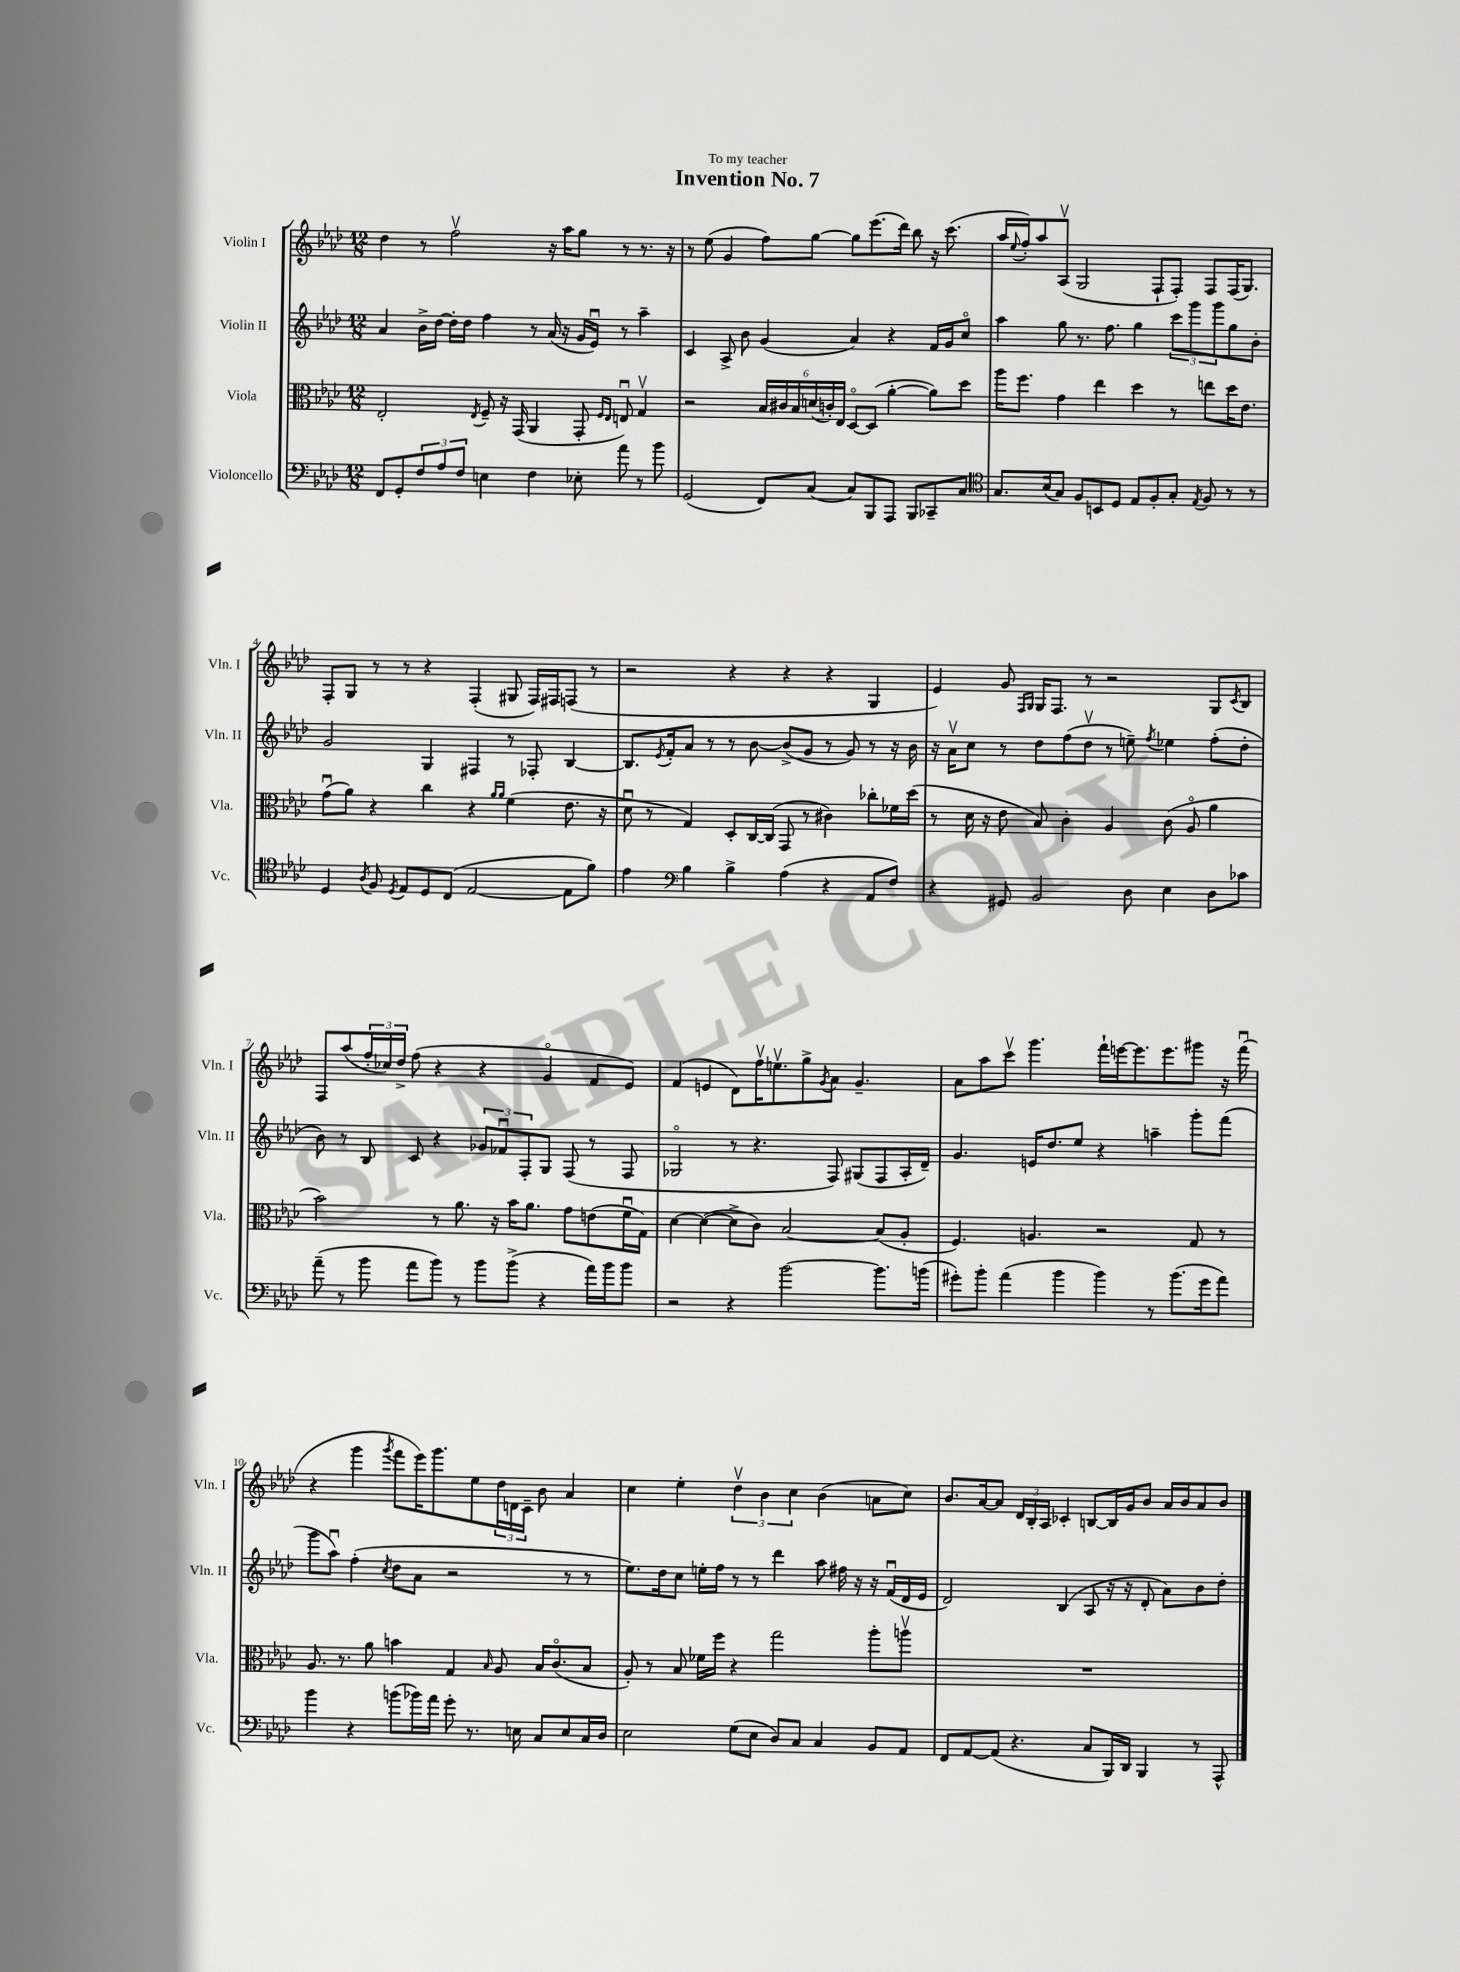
\header { title = "Invention No. 7" dedication = "To my teacher" }
<<
\new StaffGroup <<
\new Staff = "s0" \with { instrumentName = "Violin I" shortInstrumentName = "Vln. I" } {
    \clef treble \key aes \major \numericTimeSignature \time 12/8
    des''4 r8 f''2\upbow r16 aes''16 g''8 r8 r8. r16 |
    r8 ees''8( g'4 f''8) g''8~ g''8 ees'''8.( des'''16) bes''8 r16 c'''8.( |
    aes''16 \appoggiatura { ees''8 } f''16-.) aes''8 aes8\upbow( g2 f8-! f8-.) f8 f16( g8.) |
    f8-. g8 r8 r8 r4 f4-.( gis8 f16) fis16 f8( r8 |
    r2 r4 r4 r4 g4 |
    ees'4) g'8 \grace { f16 g16 } g16 f8. r8 r2 g8 \acciaccatura { c'8 } bes8 |
    f8 aes''8( \tuplet 3/2 { f''16-. ces''16) des''16-> } f''8( r4 r4 g'4\flageolet f'8 ees'8) |
    f'4( e'4 des'8) f''16\upbow e''8.\upbow g''8-> \acciaccatura { g'8 } aes'8 g'4.-- |
    aes'8 aes''8 c'''8\upbow g'''4. f'''16-! e'''16~ e'''8. e'''8. gis'''8 r16 f'''16\downbow( |
    r4 g'''4 \acciaccatura { g'''8 } f'''8 ees'''16) g'''8. ees''8 \tuplet 3/2 { des''16 d'16 c'16-- } bes'8 aes'4 |
    c''4 ees''4-. \tuplet 3/2 { des''4\upbow bes'4 c''4 } bes'4( a'8 c''8) |
    bes'8. aes'16~ aes'8 \tuplet 3/2 { des'16 bes16-. aes16 } ces'4-. b8~ b16 g'16 bes'8 aes'16 bes'16 aes'8 bes'8 \bar "|." |
}
\new Staff = "s1" \with { instrumentName = "Violin II" shortInstrumentName = "Vln. II" } {
    \clef treble \key aes \major \numericTimeSignature \time 12/8
    aes'4 bes'16-> des''16~ des''16-. des''16 f''4 r8 aes'16( r16 g'16 ees'16\downbow) r8 aes''4-- |
    c'4 aes8-> bes'8 g'4( aes'4) r4 f'16 g'16 c''8\flageolet |
    aes''4 g''8 r8. f''8. g''4 \tuplet 3/2 { c'''8 g'''8 g'''8 } g''8 bes'8-. |
    g'2 g4 fis4 r8 fes8-. bes4~ |
    bes8. \acciaccatura { ees'8 } f'16-. aes'8 r8 r8 bes'8~ bes'8->( g'8 r8 g'8) r8 r16 bes'16 |
    r16 aes'16\upbow c''8 r8 des''8 f''8( des''8\upbow r8 e''8--) \acciaccatura { f''8 } ees''4 f''8-.( des''8-. |
    bes'8) r8 bes8 c'8 r4 \tuplet 3/2 { ges'8 fes'8\downbow f8-. } g8 f8( r8 f8 |
    ges2\flageolet r8 r4. f8) gis8( f8 aes16-. des'16--) |
    g'4. e'16 des''8. ees''8 r4 a''4-- g'''8-. f'''8( |
    g'''8 aes''8\downbow) f''4-.( \acciaccatura { c''8 } des''8 aes'8 r2 r8 r8 |
    ees''8.) des''16 c''8 e''16-. f''16 r8 r8 des'''4 aes''8 fis''16 r16 r16 f'16\downbow( des'16 ees'16 |
    des'2) bes4( aes8 r16 r16 des'8-. aes'8) bes'8 des''8-. \bar "|." |
}
\new Staff = "s2" \with { instrumentName = "Viola" shortInstrumentName = "Vla." } {
    \clef alto \key aes \major \numericTimeSignature \time 12/8
    ees2-. \acciaccatura { ees8 } f8-- r16 g,16( aes,4 g,8-. \grace { f16 ees16 } e8\downbow) g4\upbow |
    r2 \tuplet 6/4 { bes16 cis'16 bes16 d'16( c'16-.) ees16 } des8~\flageolet des8( aes'4~-. aes'8) des''8 |
    aes''16 f''8. g'4 ees''4 des''4 r8 e''8 des''16 ees'8. |
    g'8\downbow( aes'8) r4 c''4 r4 \grace { aes'16 aes'16 } f'4( ees'8. r16 |
    des'8\downbow r8 g4) des8-. c16~ c16( g,8 r8 cis'4) ces''8-. fes'16 des''16( |
    r8 des'16 r16 ees'8 bes8) c'4-. aes4 c'8( aes8\flageolet aes'4 |
    bes'2) r8 aes'8. r16 bes'16 aes'8. g'8 e'8( f'16\downbow g16) |
    des'4~ des'4~( des'8-> c'8) bes2~ bes8( aes8-. |
    f4.) a4. r2 g8 r8 |
    aes8. r8. aes'8 b'4 g4 \grace { bes16 } aes8 bes16 c'8.\flageolet( bes8 |
    aes8-.) r8 bes8 fes'16 f''16 r4 g''2 aes''8-. a''8\upbow |
    R1. \bar "|." |
}
\new Staff = "s3" \with { instrumentName = "Violoncello" shortInstrumentName = "Vc." } {
    \clef bass \key aes \major \numericTimeSignature \time 12/8
    f,8 g,8-. \tuplet 3/2 { f8 aes8 f8 } e4 f4 ees8-. aes'8 r8 bes'8 |
    g,2( f,8) c8( c8) bes,,8 aes,,8 bes,,8 ces,8-- c8 |
    \clef tenor g8. bes16( g8) f8 b,8 des8 ees8 f8-. g8-. \acciaccatura { ees8 } f8 r8 r8 |
    des4 \acciaccatura { aes8 } f8 \acciaccatura { des8 } ees8 des8 c8( ees2~ ees8 f'8) |
    ees'4 \clef bass bes4 bes4-> aes4( r4 aes,8 f8) |
    r4 gis,8 bes,2 des8 ees4 des8 ces'8 |
    aes'8--( r8 bes'8 aes'8 bes'8) r8 bes'8 bes'8->( r4 aes'16) bes'16 bes'8 |
    r2 r4 bes'2~ bes'8. b'16( |
    gis'8-.) bes'8-. aes'4( bes'4 bes'4) r8 bes'8.( gis'16 aes'8) |
    bes'4 r4 b'8( bes'16) aes'16 g'8-. r8. e16 c8 e8 c16 des16 |
    ees2 g8( ees8 des8) c8 c4 bes,8 aes,8 |
    f,8 aes,8~ aes,8( r4. c8 bes,,16) des,16 bes,,4 r8 aes,,8-^ \bar "|." |
}
>>
>>
